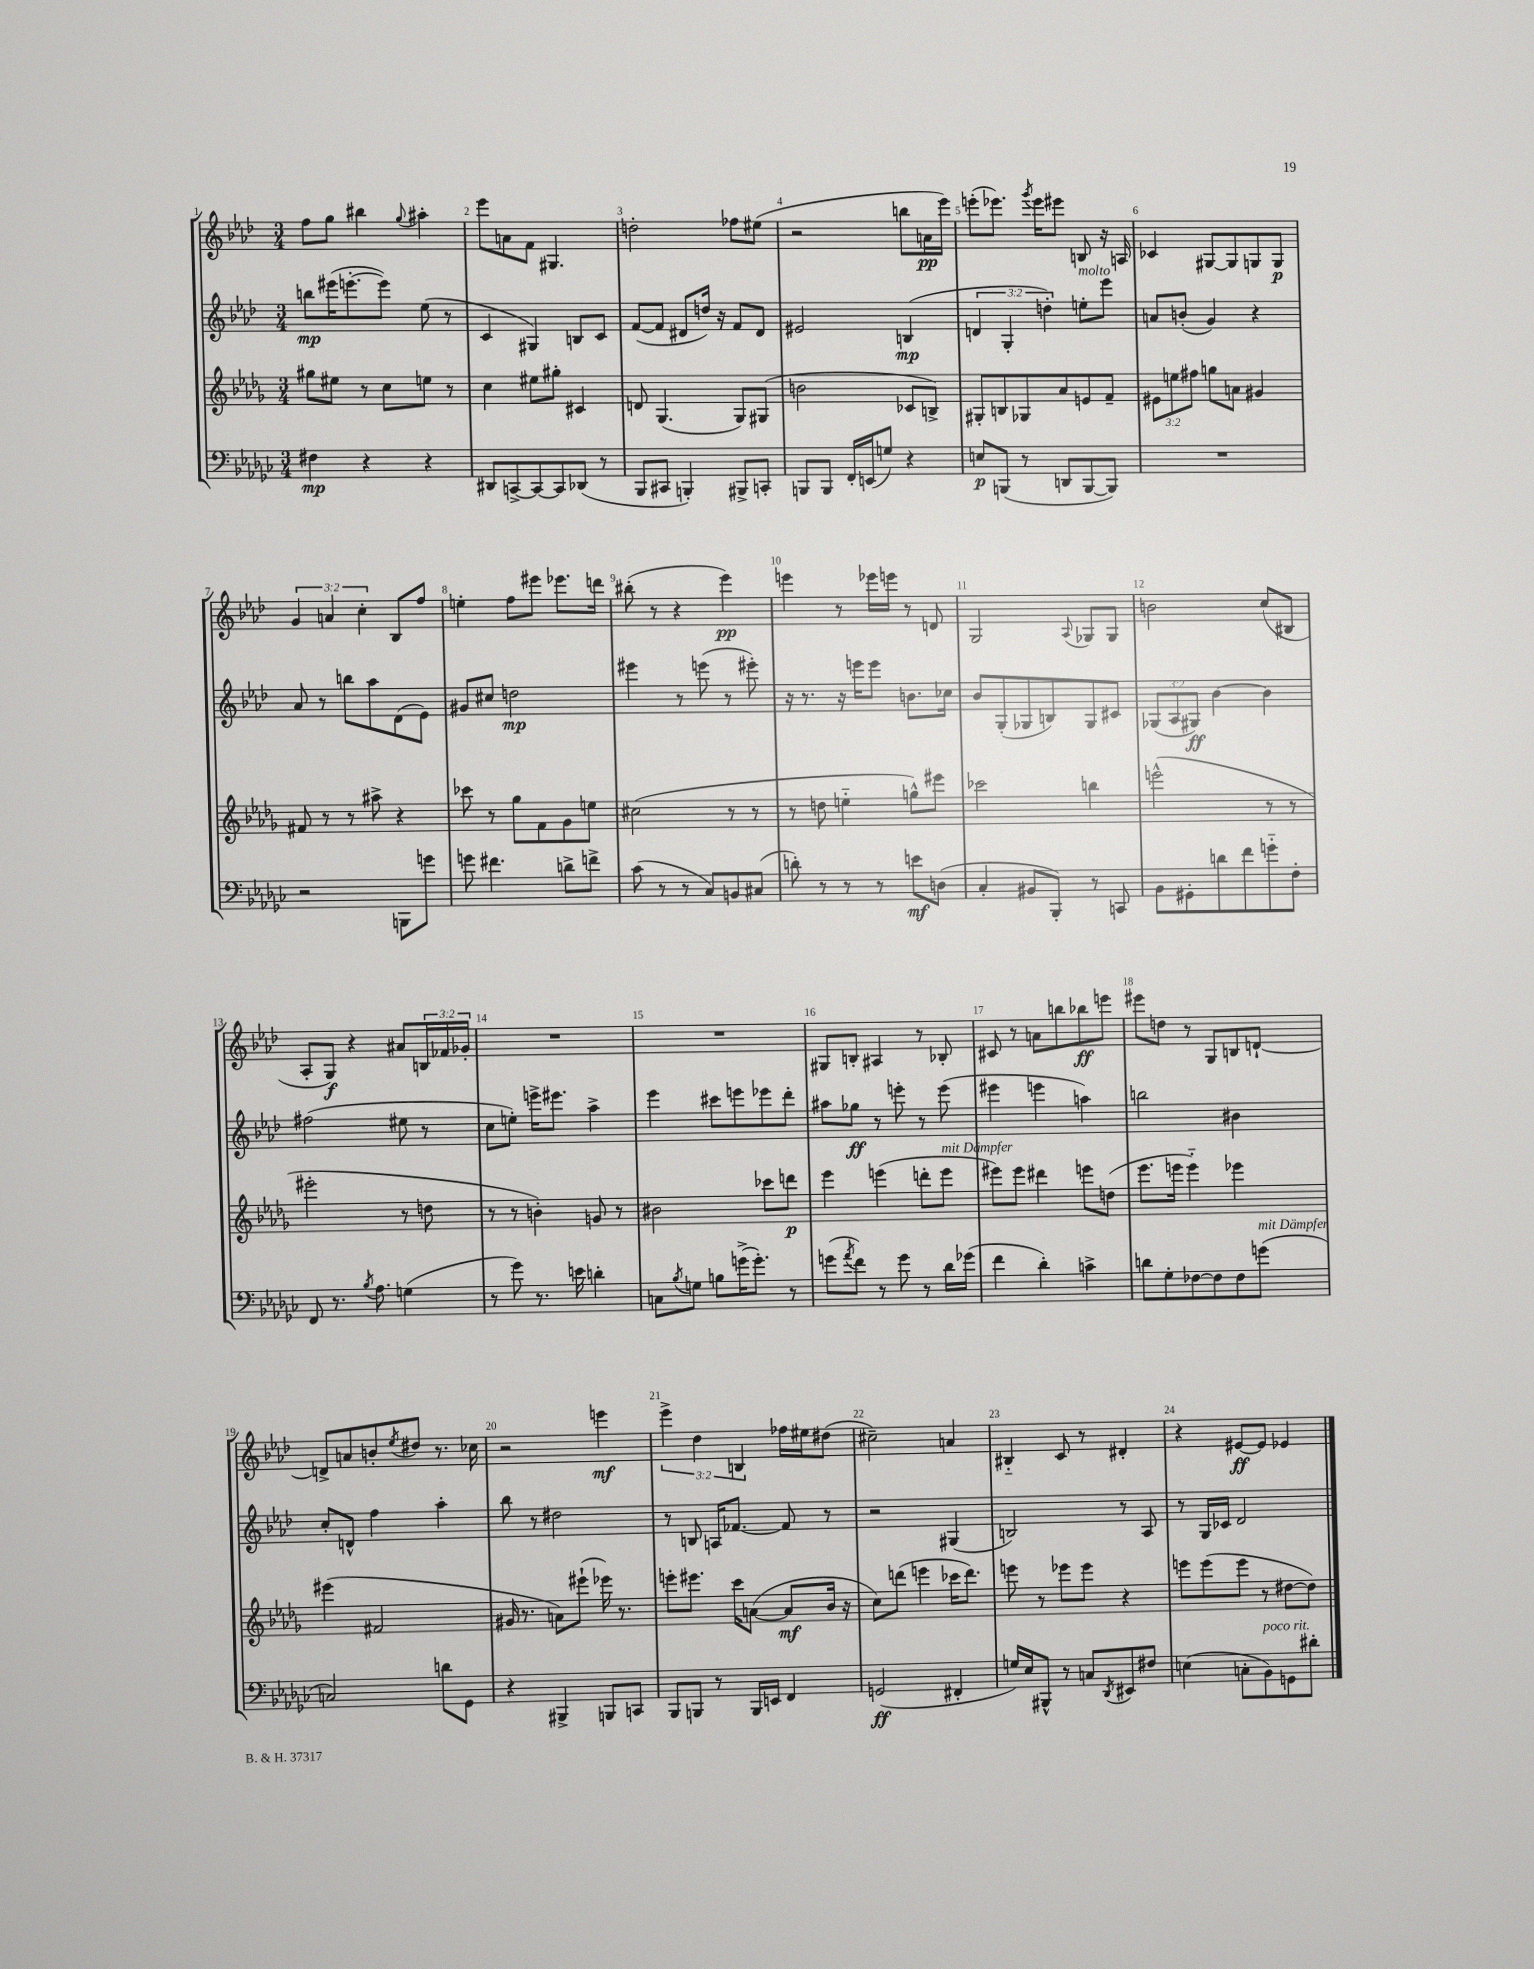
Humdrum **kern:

**kern	**kern	**kern	**kern
*staff4	*staff3	*staff2	*staff1
*clefF4	*clefG2	*clefG2	*clefG2
*k[b-e-a-d-g-c-]	*k[b-e-a-d-g-]	*k[b-e-a-d-]	*k[b-e-a-d-]
*M3/4	*M3/4	*M3/4	*M3/4
4F#\	8gg#\L	8bb\L	8ff\L
.	8ee#\J	(16eee#\K	8gg\J
.	.	[8.eee'\	.
4r	8r	.	4bb#\
.	8cc\L	8eee\]J)	.
.	.	.	8qqgg/
4r	8ee\J	(8ee-\	4aa#'\
.	8r	8r	.
=	=	=	=
8DD#/L	4cc\	4c/	8eee-\L
[8CC^/	.	.	8a\
8CC/_	8ee#\L	4G#/)	8f\J
8CC/]	8gg#'\J	.	4.G#/
(8DD-/J	4c#/	8B/L	.
8r	.	8c/J	.
=	=	=	=
8BBB-/L	8d/	([8f/L	2dd'\
8CC#/J	(4.G-/	8f/]J	.
4BBB'/)	.	8d#/L	.
.	.	16dd/Jk)	.
.	.	16r	.
8BBB#^/L	8G-/L)	8f/L	8ff-\L
8CC'/J	(8G#/J	8d#/J	(8ee#\J
=	=	=	=
8BBB/L	2b\	2e#/	2r
8BBB/J	.	.	.
16FF'/LL	.	.	.
(16EE/J	.	.	.
8G/J)	.	.	.
4r	8c-/L	(4B/	8bb\L
.	8B^/J)	.	16a\L
.	.	.	16eee-\JJ)
=	=	=	=
8E/L	8G#'/L	6d/	(8eee'\L
(8BBB/J	8B/	.	8.eee-\J)
.	.	6G'/	.
8r	8G-/	.	.
.	.	.	8qggg/
.	.	.	16eee-\LK
.	.	6dd'\)	.
8DD/L	8a-/	.	8eee#\J
[8BBB/	8e/	8ee'\L	8B/
8BBB/]J)	8f~/J	8eee-\J	16r
.	.	.	16A/
=	=	=	=
2.r	12e#\L	8a/L	4c-/
.	12ee\	.	.
.	.	(8b'/J	.
.	12ff#\J	.	.
.	8gg\L	4g/)	[8G#/L
.	8a\J	.	8G#/]
.	4g#/	4r	8G/
.	.	.	8G/J
=	=	=	=
2r	8f#/	8a-/	6g/
.	8r	8r	.
.	.	.	6a/
.	8r	8bb\L	.
.	.	.	6cc'\
.	8aa#^\	8aa-\	.
8BBB\L	4r	(8d-\	8B-/L
8g\J	.	8e-\J)	8ff/J
=	=	=	=
8g\	8ccc-\	8g#/L	4ee'\
4.f#\	8r	8cc#/J	.
.	8gg-\L	2dd\	8ff\L
.	8f\	.	8eee#\J
8d^\L	8g-\	.	8.eee-\L
8f^\J	8ee\J	.	.
.	.	.	16ddd\Jk
=	=	=	=
(8c-\	(2cc#\	4eee#\	(8bb#'\
8r	.	.	8r
8r	.	8r	4r
8C-/L)	.	(8eee\	.
8BB/	8r	8r	4eee-\)
(8C#/J	8r	8eee#'\)	.
=	=	=	=
8d'\)	8r	16r	4eee\
.	.	8.r	.
8r	8dd\	.	.
8r	4ee'~\	16r	8r
.	.	16eee\LK	.
8r	.	8eee\J	16eee-\LL
.	.	.	16eee\JJ
8e\L	8gg^^\L)	8.b\L	8r
(8D\J	8eee#\J	.	8d/
.	.	16cc-\Jk	.
=	=	=	=
4C-'/	2ccc-\	8b-/L	2G/
.	.	(8G'/	.
8BB#/L	.	8G-/	.
8BBB-'/J)	.	8B/)	.
.	.	.	8qqA-/
8r	4bb\	8G-/	8G-/L
8CC/	.	8c#/J	8G-/J
=	=	=	=
8BB-\L	(2eee^^\	(12G-/L	2b\
.	.	12A-/	.
8GG#'\	.	.	.
.	.	12G#/J)	.
8d\	.	[4b-\	.
8f\	.	.	.
8g'~\	8r	4b-\]	(8cc/L
8F'\J	8r	.	8B#/J
=	=	=	=
8FF/	2eee#'\	(2ff#\	8A-'/L
8.r	.	.	8G/J)
.	.	.	4r
8qB-/	.	.	.
8.A-\	.	.	.
(4G\	8r	8ee#\	8a#/L
.	8dd\	8r	24B/L
.	.	.	24f-/
.	.	.	24g-'/JJ
=	=	=	=
8r	8r	8cc\L	2.r
8g-\)	8r	8ee'\J)	.
8.r	4b'\)	16eee^\LK	.
.	.	8.eee#\J	.
16e\	.	.	.
4d'\	8g/	4aa-^\	.
.	8r	.	.
=	=	=	=
8C\L	2b#\	4eee-\	2.r
8qB-/	.	.	.
8G\J	.	.	.
8B\L	.	8ccc#\L	.
(16g^\K	.	8eee\	.
8.g'\J)	.	.	.
.	8ccc-\L	8eee-\	.
8r	8ddd\J	8ddd-'\J	.
=	=	=	=
(8g\L	4eee-\	8aa#\L	8G#/L
8qa-/	.	.	.
8f\J)	.	8gg-\J	8B'/J
8r	(4eee\	8r	4A#/
8g\	.	8eee'\	.
8r	8ddd'\L	8r	8r
16d-\LL	8eee\J	(8eee\	8B-'/
(16g-\JJ	.	.	.
=	=	=	=
4f\	8eee#\L)	4eee#\	8c#/
.	8eee#\J	.	8r
4d-'\)	4ddd#\	4eee\	8a\L
.	.	.	8bb\
4c^\	8eee\L	4aa\)	8bb-\
.	(8dd\J	.	8eee\J
=	=	=	=
8d\L	8.eee-\L	2bb\	8eee#\L
8G-'\	.	.	8dd\J
.	16eee\Jk	.	.
[8F-\	4eee'~\)	.	8r
8F-\]	.	.	8G/L
8F-\	4eee-\	4b#\	8B/
(8g\J	.	.	[8d`/J
=	=	=	=
2C/)	(4eee#\	8cc'/L	8d^/]L
.	.	8d^^/J	8a/
.	2f#/	4ff\	8b'/
.	.	.	8qee-/
.	.	.	8dd#/J
8d\L	.	4aa-'\	8.r
8GG-\J	.	.	.
.	.	.	16cc-\
=	=	=	=
4r	16g#/	8bb-\	2r
.	8.r	.	.
.	.	8r	.
4BBB#^/	8a\L)	2dd#\	.
.	(8eee#`\J	.	.
8BBB/L	16eee-\)	.	4eee\
.	8.r	.	.
8CC/J	.	.	.
=	=	=	=
8BBB-/L	8eee'\L	8r	6eee-^\
8BBB/J	8.eee#\J	8B/	.
.	.	.	6dd-\
8r	.	16A/LK	.
.	16ccc\LK	[8.f-/J	.
.	.	.	6B/
16BBB/LL	([8a\J	.	.
16EE/JJ	.	.	.
4FF/	8a/]L	8f-/]	16ff-\LL
.	.	.	16ee#\J
.	16b-/Jk	8r	(8dd#\J
.	16r	.	.
=	=	=	=
(2GG/	8cc\L)	2r	2cc#~\)
.	(8ddd\J	.	.
.	4eee\	.	.
4FF#'/	16ccc-\LK	(4G#/	4a/
.	8.ddd\J)	.	.
=	=	=	=
16G/LL)	8eee\	2B/)	4B#'~/
16E-/J	.	.	.
8BBB#^^/J	8r	.	.
8r	8eee-\L	.	8c/
8C/L	8eee-\J	.	8r
8qDD-/	.	.	.
8EE#/	4r	8r	4d#'/
8F#/J	.	8A-/	.
=	=	=	=
(4E\	8eee\L	8r	4r
.	(8eee\	16G/LL	.
.	.	16c-/JJ	.
8C'\L	8eee\J	2d-/	[8e#/L
8BB-\)	8r	.	8e#/]J
8GG\	[8dd#\L	.	4e-/
8d#'\J	8dd#\]J)	.	.
==	==	==	==
*-	*-	*-	*-
